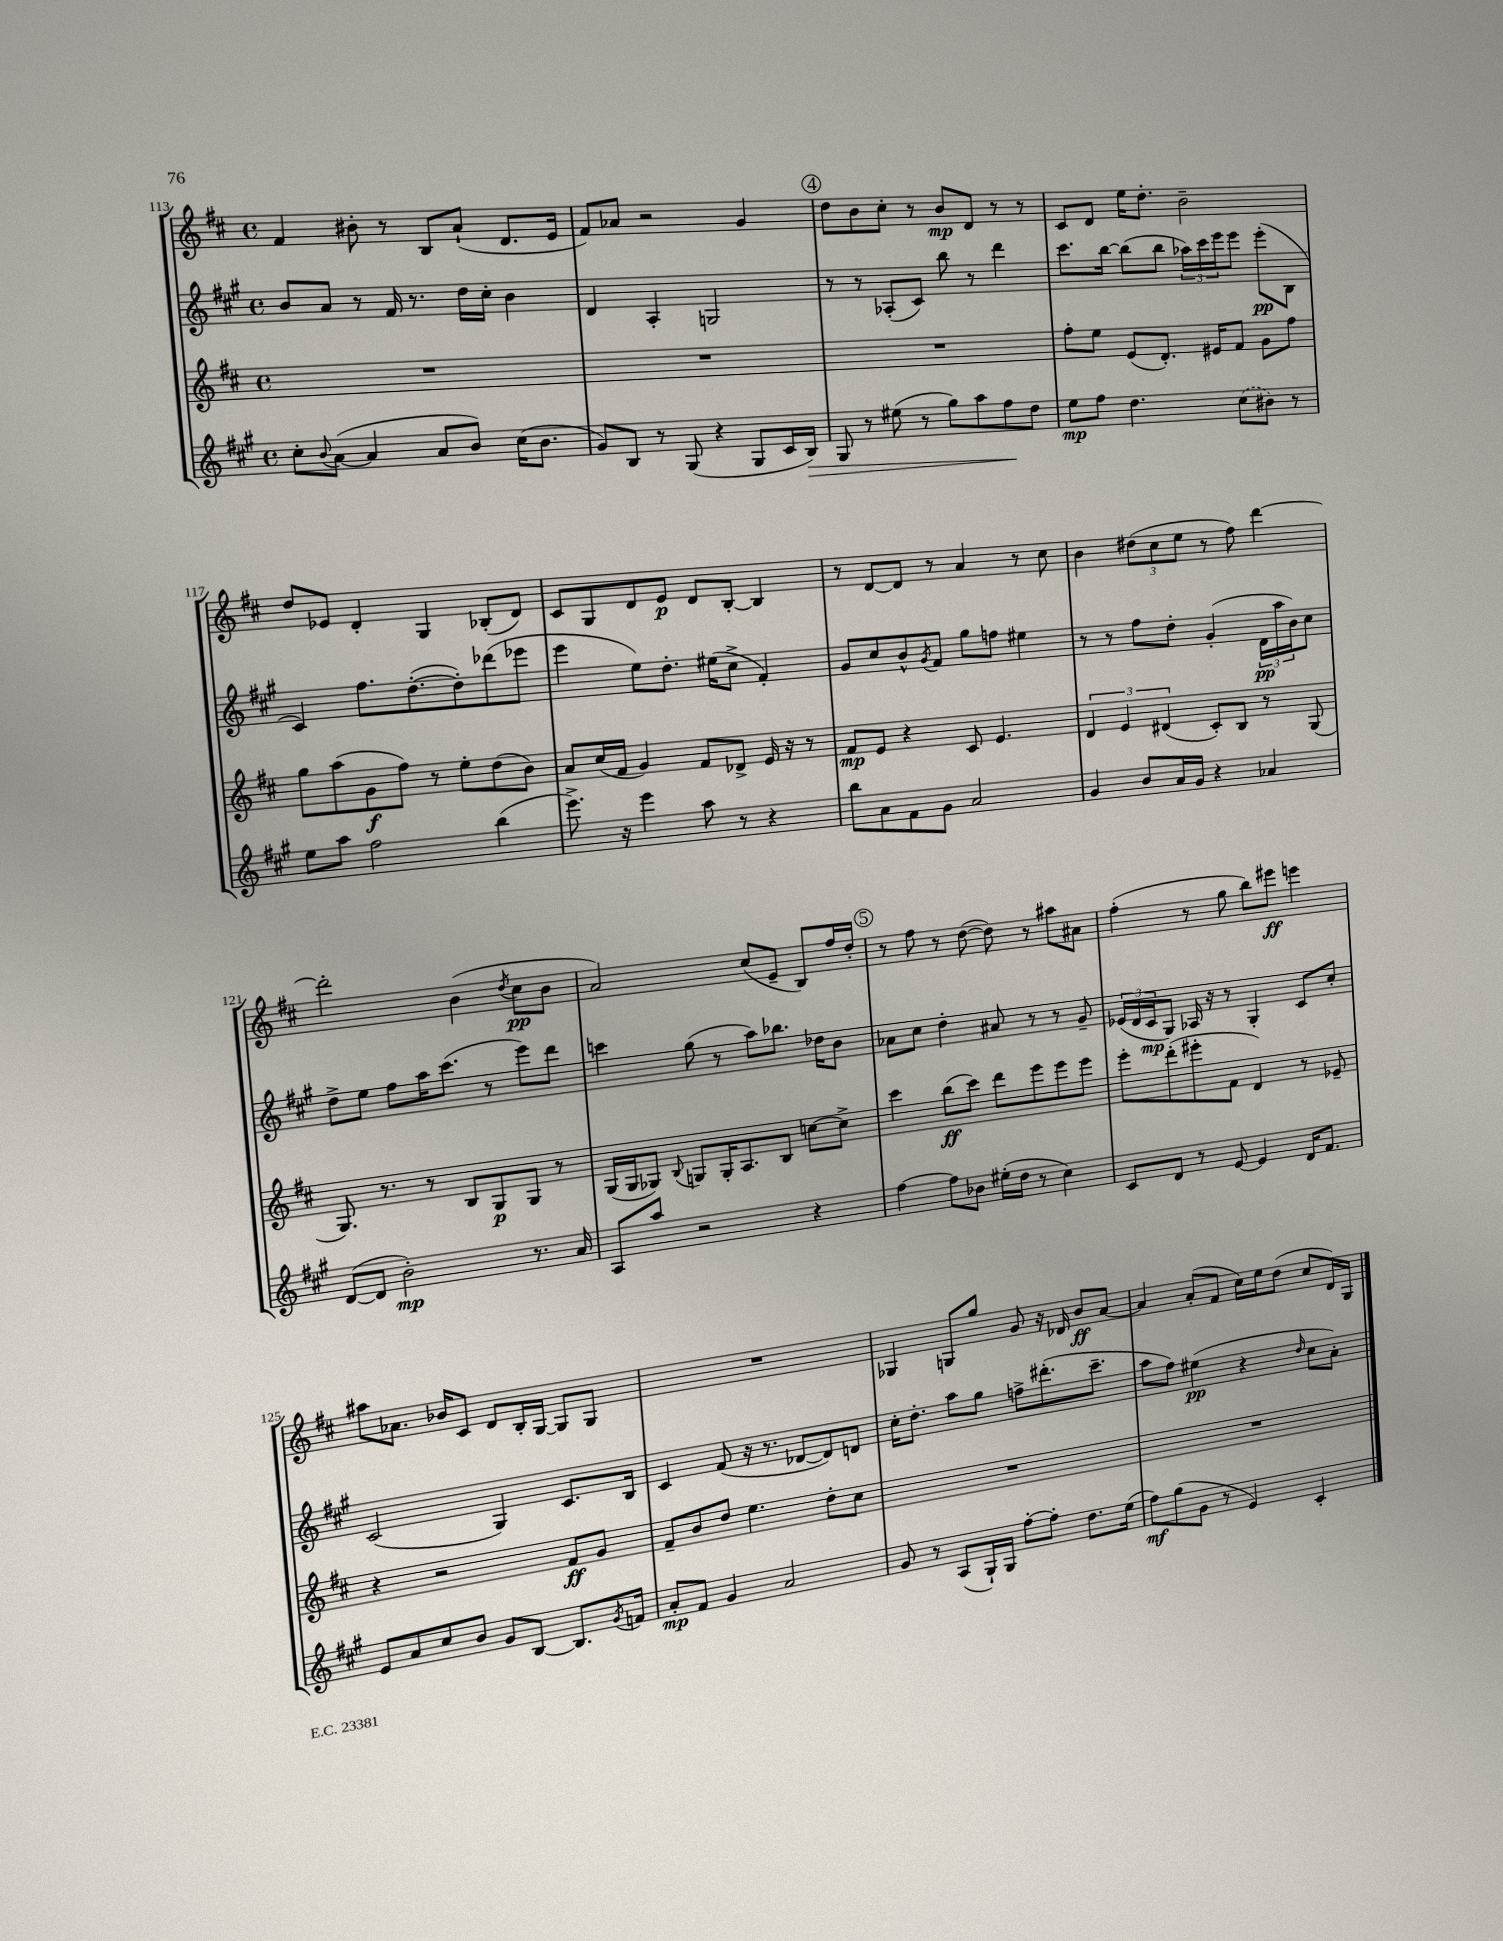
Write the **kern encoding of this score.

**kern	**kern	**kern	**kern
*staff4	*staff3	*staff2	*staff1
*clefG2	*clefG2	*clefG2	*clefG2
*k[f#c#g#]	*k[f#c#]	*k[f#c#g#]	*k[f#c#]
*M4/4	*M4/4	*M4/4	*M4/4
*met(c)	*met(c)	*met(c)	*met(c)
8cc#'\L	1r	8b/L	4f#/
8qqb/	.	.	.
([8a\J	.	8a/J	.
4a/]	.	8r	8b#'\
.	.	16f#/	8r
.	.	8.r	.
8a/L	.	.	8B/L
8b/J)	.	16dd\LL	(8a`/J
.	.	16cc#'\JJ	.
(16cc#\LK	.	4b\	8.d/L
8.b\J	.	.	.
.	.	.	16e/Jk
=	=	=	=
8g#/L)	1r	4d/	8f#/L)
8B/J	.	.	8a-/J
8r	.	4A'/	2r
(8G#/	.	.	.
4r	.	2G/	.
8G#/L	.	.	4g/
16c#/L	.	.	.
16B/JJ)	.	.	.
=	=	=	=
8G#/	1r	8r	8dd\L
8r	.	8r	8b\
(8ee#\	.	(8A-'/L	8cc#'\J
8r	.	8c#/J)	8r
8gg#\L)	.	8bb\	8b/L
8aa\	.	8r	8d/J
8ff#\	.	4ddd\	8r
8dd\J	.	.	8r
=	=	=	=
8ee\L	8ff#'\L	8.ccc#\L	8c#/L
8ff#\J	8ee\J	.	8d/J
.	.	[16bb\Jk	.
4.dd\	(8e/L	(8bb\]L	16ee\LK
.	.	.	8.dd'\J
.	8.d'/J)	8bb\J	.
.	.	24aa-\LL)	2b~\
.	.	24ccc#\	.
.	16e#/LK	.	.
.	.	24eee\J	.
(8cc#\L	8f#/J	8eee\J	.
8b#\J)	8g\L	(8eee'\L	.
8r	8ff#\J	8B\J	.
=	=	=	=
8ee\L	8gg\L	4c#/)	8dd/L
8aa\J	(8aa\	.	8e-/J
2ff#\	8g\	8.ff#\L	4d'/
.	8ff#\J)	.	.
.	.	([8.dd'\	.
.	8r	.	4G/
.	8ee'\L	8dd'\])	.
(4bb\	(8dd\	(8ddd-\	(8B-'/L
.	8b\J)	8eee-\J	8d/J)
=	=	=	=
8.eee^\)	8a/L	4eee\	8c#/L
.	(16cc#/L	.	8G/
16r	16f#/JJ	.	.
4eee\	4g/)	8ee\L)	8d/
.	.	8.dd'\J	8e/J
8aa\	8f#/L	.	8d/L
.	.	(16ee#\LK	.
8r	8d-^/J	8cc#^\J	[8B'/J
4r	16e/	4f#'/)	4B/]
.	16r	.	.
.	8r	.	.
=	=	=	=
8bb\L	8f#/L	8g#/L	8r
8a\	8e/J	8cc#/	[8d/L
8f#\	4r	8b^^/	8d/]J
.	.	8qg#/	.
8g#\J	.	8f#/J	8r
2a/	8c#/	8gg#\L	4a/
.	4.e/	8ff\J	.
.	.	4ee#\	8r
.	.	.	8cc#\
=	=	=	=
4g#/	6d/	8r	4b\
.	.	8r	.
.	6e/	.	.
8b/L	.	8ff#\L	(12dd#\L
.	(6d#/	.	12cc#\
16a/L	.	8dd'\J	.
.	.	.	12ee\J
16g#/JJ	.	.	.
4r	8c#'/L)	(4g#'/	8r
.	8B/J	.	8ff#\)
4a-/	8r	24d\LL	[4ddd\
.	.	24aa\	.
.	.	24b\J)	.
.	(8G/	8cc#\J	.
=	=	=	=
([8d/L	8.G/)	8dd^\L	2ddd'\]
8d/]J	.	8ee\J	.
.	8.r	.	.
2b'\)	.	8ff#\L	.
.	8r	16aa\K	.
.	.	(8.ccc#\J	.
.	8B/L	.	(4b\
.	8G/	8r	.
.	.	.	8qdd/
8.r	8G/J	8eee\L)	8cc#\L
.	8r	8ddd\J	8b\J
16a/	.	.	.
=	=	=	=
8A/L	(16G/LL	4ccc\	2a/)
.	16G/J	.	.
8aa/J	8G-/J)	.	.
.	8qqB/	.	.
2r	8G/L	(8gg#\	.
.	16G'/K	8r	.
.	8.A/	.	.
.	.	8aa\L)	(8cc#/L
.	8B/J	8.bb-\J	8e~/J
4r	[8cc\L	.	8B/L)
.	.	16dd-\LK	.
.	8cc^\]J	8b\J	16ff#/L
.	.	.	16dd'/JJ
=	=	=	=
[4ff#\	4ccc#\	8a-\L	8r
.	.	8cc#\J	8ff#\
8ff#\]L	(8bb\L	4dd'\	8r
8b-\J	8ccc#\J)	.	([8dd\
(16ee#'\LL	8ddd\L	8a#/	8dd\])
16dd\JJ	.	.	.
8r	8eee\	8r	8r
4cc#\)	8eee\	8r	8aa#\L
.	8eee\J	8g#~/	8a#\J
=	=	=	=
8c#/L	8eee'\L	(24e-/LL	(4ff#'\
.	.	24d/	.
.	.	24c#/J	.
8d/J	(8ddd'\	8G#/J)	.
8r	8eee#'\	16A-/	8r
.	.	16r	.
[8e/	8f#\J	8r	8gg\
4e/]	4d/)	4G#'/	8bb\L)
.	.	.	8eee#\J
16d/LK	8r	8c#/L	4eee\
8.f#/J	.	.	.
.	8e-~/	8cc#'/J	.
=	=	=	=
8e/L	4r	(2c#/	8aa#\L
8a/	.	.	8.a-\J
8cc#/	2r	.	.
.	.	.	16b-/LK
8b/J	.	.	8c#/J
8g#/L	.	4G#/)	8d/L
[8B/J	.	.	16B'/L
.	.	.	[16G/JJ
8.B/]L	8f#/L	8.c#/L	8G/]L
.	8g/J	.	8G/J
8qg#/	.	.	.
16f/Jk	.	16B/Jk	.
=	=	=	=
8a'/L	8f#~/L	4c#/	1r
8f#/J	8b/	.	.
4g#/	8dd/J	(8f#/	.
.	4.ee\	16r	.
.	.	8.r	.
2a/	.	.	.
.	.	[8d-/L	.
.	8dd'\L	8d-/])	.
.	8cc#\J	8d/J	.
=	=	=	=
8g#/	1r	16cc#'\LK	4G-/
.	.	8.dd'\J	.
8r	.	.	.
(8A/L	.	8aa\L	8G/L
16G#`/L)	.	8gg#\J	8gg/J
16G#/JJ	.	.	.
[8ff#'\L	.	8ff^\L	8g/
8ff#'\]J	.	(8.ddd#'\	16r
.	.	.	16d-/
8.dd\L	.	.	8b/L
.	.	8.ccc#~\J	.
.	.	.	[8a/J
(16ee\Jk	.	.	.
=	=	=	=
8ff#\L)	1r	8aa\L	4a/]
(8gg#\	.	8ff#\J)	.
8g#\J	.	(4ee#\	(8a'/L
8r	.	.	8f#/J
4e/)	.	4r	16cc#\LL)
.	.	.	16ee\J
.	.	.	(8dd\J
.	.	16qqdd/	.
4c#'/	.	8cc#\L	8cc#/L
.	.	8a'\J)	16d/L)
.	.	.	16G/JJ
==	==	==	==
*-	*-	*-	*-
